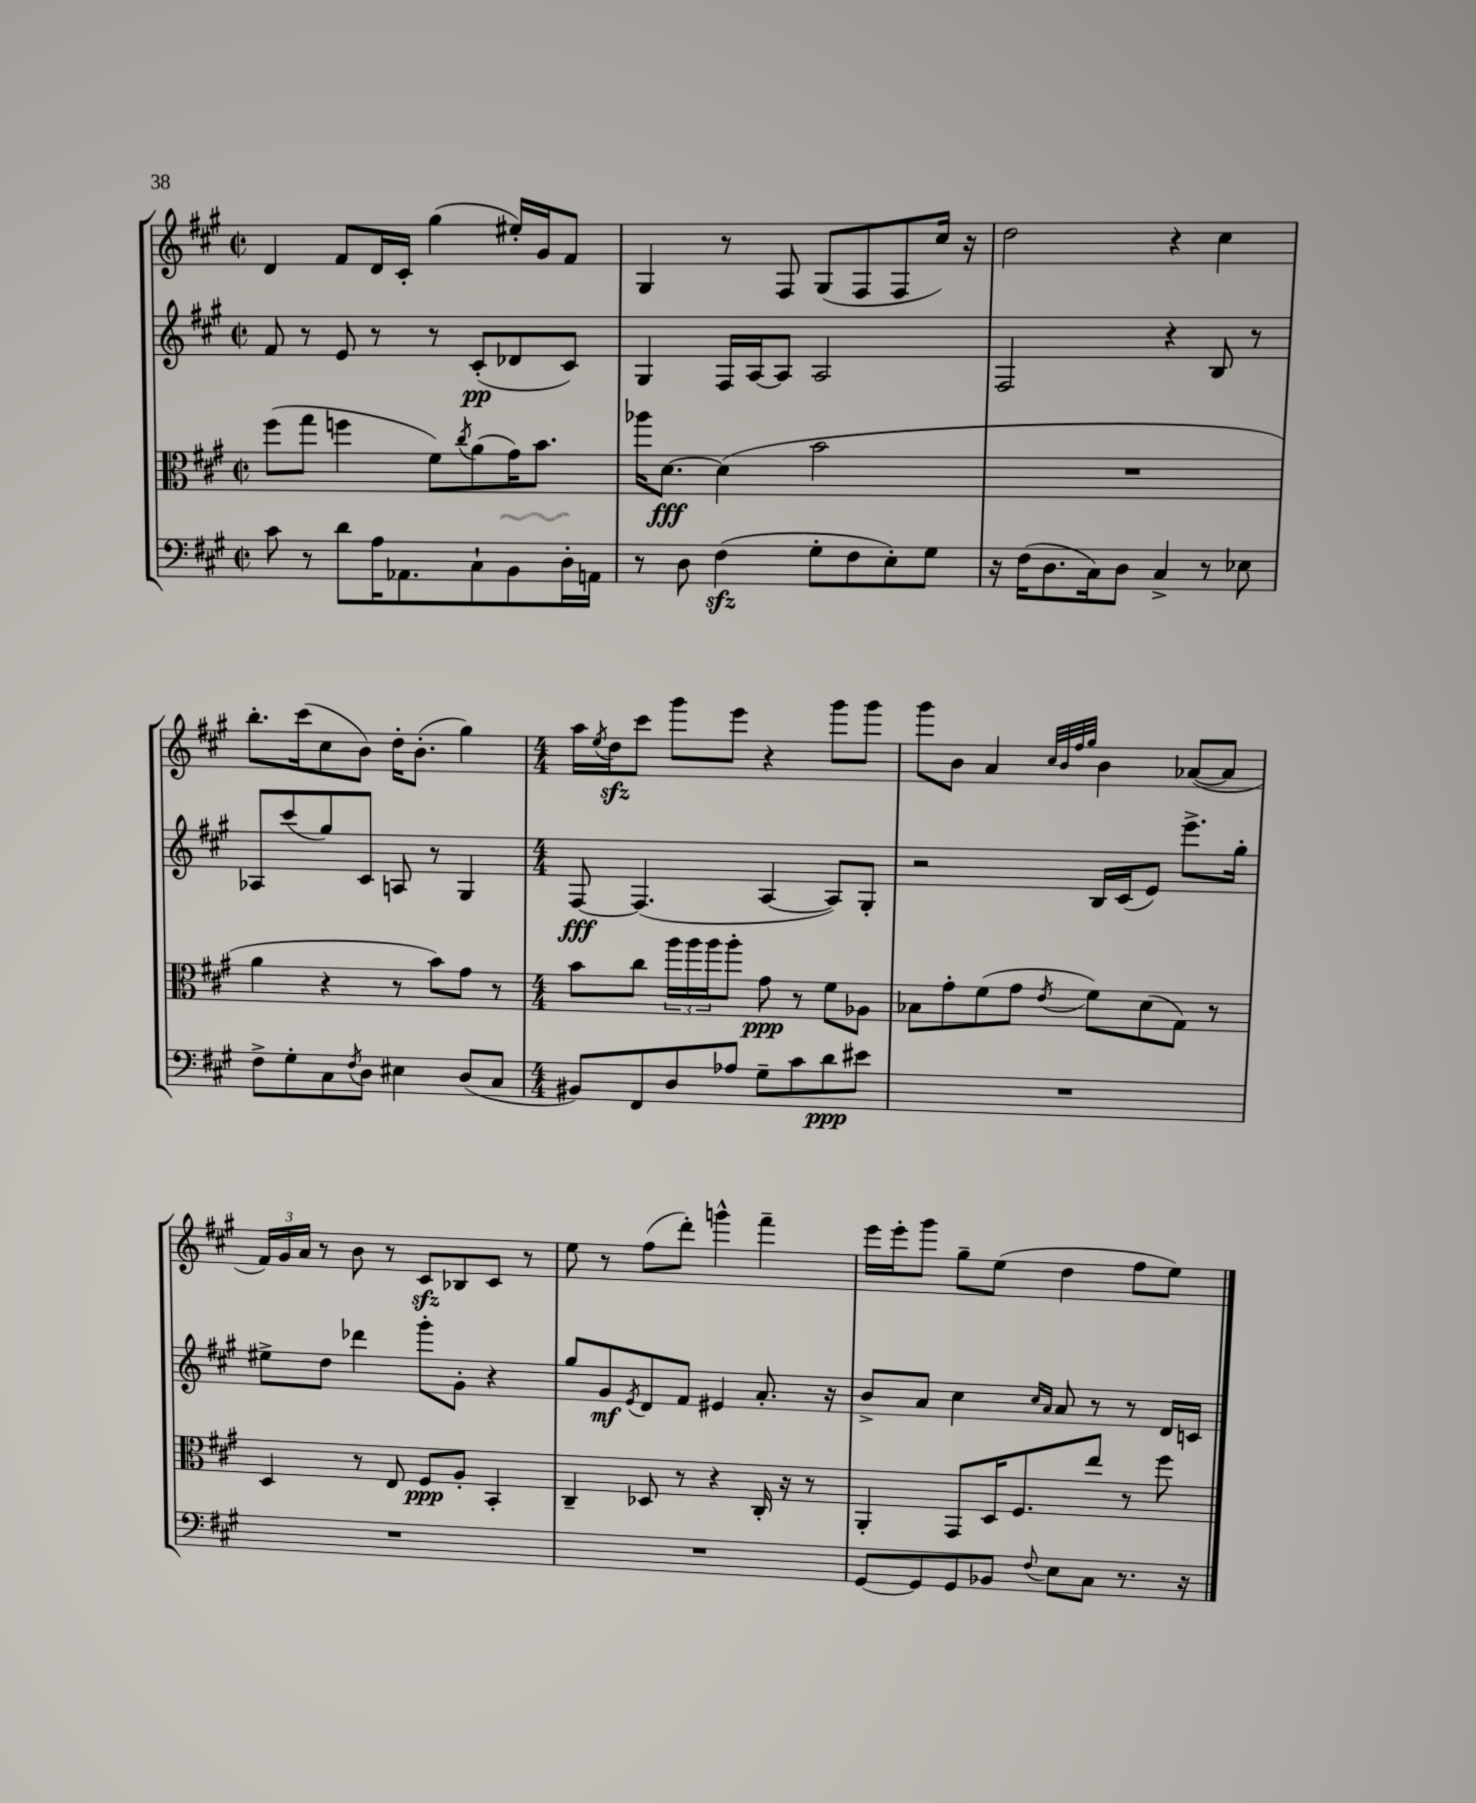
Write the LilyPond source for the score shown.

<<
\new StaffGroup <<
\new Staff = "s0" {
    \clef treble \key a \major \defaultTimeSignature \time 2/2
    d'4 fis'8 d'16 cis'16-. gis''4( eis''16-.) gis'16 fis'8 |
    gis4 r8 fis8 gis8( fis8 fis8 cis''16) r16 |
    d''2 r4 cis''4 |
    b''8.-. cis'''16( cis''8 b'8) d''16-. b'8.-.( gis''4) |
    \numericTimeSignature \time 4/4 a''16 \acciaccatura { e''8 } d''16\sfz cis'''8 gis'''8 e'''8 r4 gis'''8 gis'''8 |
    gis'''8 b'8 a'4 \grace { cis''32 b'32 fis''32 gis''32 } b'4 aes'8~( aes'8 |
    \tuplet 3/2 { fis'16) gis'16 a'16 } r8 b'8 r8 cis'8\sfz bes8 cis'8 r8 |
    e''8 r8 fis''8( d'''8-.) g'''4-^ fis'''4-- |
    e'''16 e'''16-. gis'''8 gis''8-- e''8( d''4 fis''8 e''8) \bar "|." |
}
\new Staff = "s1" {
    \clef treble \key a \major \defaultTimeSignature \time 2/2
    fis'8 r8 e'8 r8 r8 cis'8-.\pp( des'8 cis'8) |
    gis4 fis16 a16~ a8 a2 |
    fis2 r4 b8 r8 |
    aes8 cis'''8( gis''8) cis'8 a8 r8 gis4 |
    \numericTimeSignature \time 4/4 fis8~\fff fis4.( a4~ a8) gis8-. |
    r2 b16 cis'16( e'8) e'''8.-> gis''16-. |
    eis''8-> d''8 des'''4 gis'''8-. gis'8-. r4 |
    gis''8 gis'8\mf \acciaccatura { e'8 } d'8 fis'8 eis'4 a'8.-. r16 |
    b'8-> a'8 cis''4 \grace { cis''16 a'16 } a'8 r8 r8 d'16 c'16 \bar "|." |
}
\new Staff = "s2" {
    \clef alto \key a \major \defaultTimeSignature \time 2/2
    fis''8( gis''8 f''4 fis'8) \acciaccatura { cis''8 } a'8( gis'16) b'8. |
    aes''16 d'8.~\fff d'4( b'2 |
    R1 |
    a'4 r4 r8 b'8) gis'8 r8 |
    \numericTimeSignature \time 4/4 b'8 cis''8 \tuplet 3/2 { a''16 a''16 a''16 } a''8-. gis'8\ppp r8 fis'8 aes8 |
    bes8 gis'8-. fis'8( gis'8 \acciaccatura { e'8 } fis'8) d'8( gis8) r8 |
    d4 r8 e8 fis8\ppp a8-. b,4-. |
    cis4-- des8 r8 r4 cis16-. r16 r8 |
    a,4-. gis,8 d16 fis8. e''8 r8 fis''8 \bar "|." |
}
\new Staff = "s3" {
    \clef bass \key a \major \defaultTimeSignature \time 2/2
    cis'8 r8 d'8 a16 aes,8. cis8-! b,8 d16-. a,16 |
    r8 d8 fis4\sfz( gis8-. fis8 e8-.) gis8 |
    r16 fis16( d8. cis16) d8 cis4-> r8 ees8 |
    fis8-> gis8-. cis8 \acciaccatura { fis8 } d8 eis4 d8( cis8 |
    \numericTimeSignature \time 4/4 bis,8) fis,8 d8 aes8 gis8-- cis'8 d'8\ppp eis'8 |
    R1 |
    R1 |
    R1 |
    gis,8~ gis,8 gis,8 bes,8 \appoggiatura { fis8 } e8 cis8 r8. r16 \bar "|." |
}
>>
>>
\layout { \context { \Score \remove "Bar_number_engraver" } }
